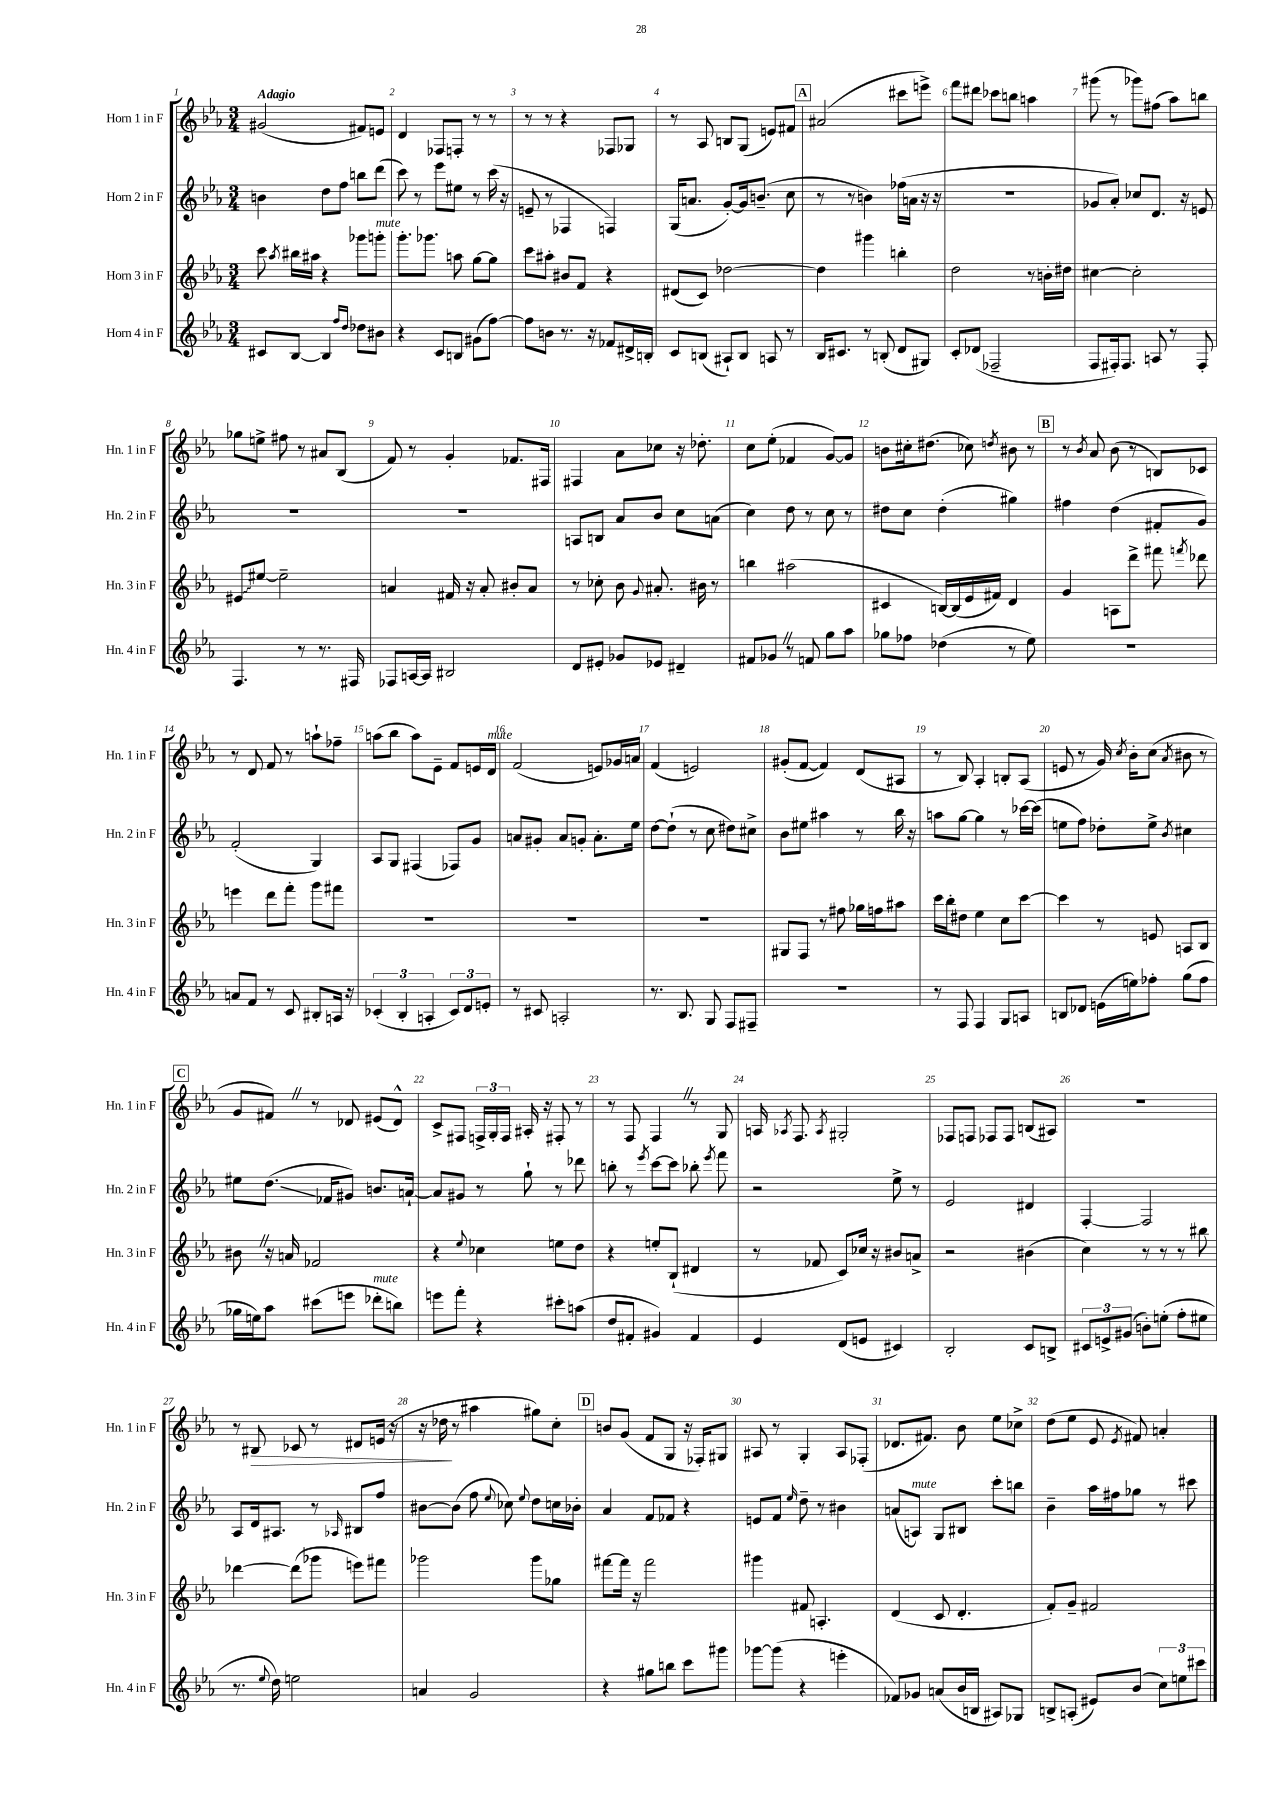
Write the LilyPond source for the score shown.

<<
\new StaffGroup <<
\new Staff = "s0" \with { instrumentName = "Horn 1 in F" shortInstrumentName = "Hn. 1 in F" } {
    \clef treble \key ees \major \numericTimeSignature \time 3/4 \tempo "Adagio"
    \autoBeamOff gis'2( fis'8[) e'8] |
    d'4 fes8[ f8]-. r8 r8 |
    r8 r8 r4 fes8[ ges8] |
    r8 aes8 b8[ g8]( e'8[) fis'8] |
    \mark \markup { \box "A" } ais'2( cis'''8[ e'''8]->) |
    f'''8[ dis'''8] ces'''8[ b''8] a''4 |
    gis'''8( r8 ges'''8[) fis''8]( aes''8[) b''8] |
    ges''8[ e''8]-> fis''8 r8 ais'8[ bes8]( |
    f'8) r8 g'4-. fes'8.[ fis16] |
    fis4 aes'8[ ces''8] r16 des''8.-. |
    c''8[ ees''8]-.( fes'4 g'8[~) g'8] |
    b'8[ cis''16-. dis''8.]( ces''8) \acciaccatura { d''8 } bis'8 r8 |
    \mark \markup { \box "B" } r8 \acciaccatura { bes'8 } aes'8 bes'8( r8 b8[) ces'8] |
    r8 d'8 f'8 r8 a''8[-! fes''8]-- |
    a''8[( bes''8] a''8[) ees'8]-- f'8[ e'16 d'16]^\markup { \italic "mute" } |
    f'2( e'8[) ges'16 a'16] |
    f'4( e'2) |
    gis'8[-.( f'8]~ f'4) d'8[( ais8] |
    r8 bes8) aes4-. b8[-. aes8]( |
    e'8 r8 g'16) \acciaccatura { c''8 } bes'16[-. c''8]( \acciaccatura { aes'8 } bis'8 r8 |
    \mark \markup { \box "C" } g'8[ fis'8]) \once \override BreathingSign.text = \markup { \musicglyph "scripts.caesura.straight" } \breathe r8 des'8 eis'8[( des'8]-^) |
    c'8[-> fis8] \tuplet 3/2 { f16[-> g16-. f16] } ais16-. r16 fis8-. r8 |
    r8 f8 f4 \once \override BreathingSign.text = \markup { \musicglyph "scripts.caesura.straight" } \breathe r8 g8 |
    a16 \acciaccatura { aes8 } f8. \acciaccatura { aes8 } gis2-. |
    fes8[ f8] fes8[ \once \override Glissando.style = #'zigzag fes8]\glissando b8[( ais8]) |
    R2. |
    r8 bis8\> ces'8 r8 dis'8[ e'16]( r16 |
    r16 des''16\! r8 ais''4 gis''8[) c''8]-. |
    \mark \markup { \box "D" } b'8[ g'8]( f'8[ g8] r16 fes16[-.) gis8] |
    ais8 r8 g4-. ais8[ fes8]-.( |
    des'8.[ fis'8.]) bes'8 ees''8[ ces''8]-> |
    d''8[( ees''8] ees'8 \acciaccatura { ees'8 } fis'8) a'4-. \bar "|." |
}
\new Staff = "s1" \with { instrumentName = "Horn 2 in F" shortInstrumentName = "Hn. 2 in F" } {
    \clef treble \key ees \major \numericTimeSignature \time 3/4
    \autoBeamOff b'4 d''8[ f''8] b''8[ d'''8]( |
    c'''8) r8 ees'''8[ eis''8] r8 c'''16( r16 |
    e'8-- r8 fes4 f4) |
    g16[( a'8.] g'8[~-.) g'16 b'8.]--( c''8 |
    \mark \markup { \box "A" } r8 r8 b'4) fes''16[( a'16] r16 r16 |
    R2. |
    ges'8[ aes'8]-.) ces''8[ d'8.] r16 e'8 |
    R2. |
    R2. |
    a8[ b8] aes'8[ bes'8] c''8[ a'8]( |
    c''4) d''8 r8 c''8 r8 |
    dis''8[ c''8] dis''4-.( gis''4) |
    \mark \markup { \box "B" } fis''4 d''4( fis'8[-. g'8]) |
    f'2-.( g4) |
    aes8[ g8] fis4( fes8[) g'8] |
    a'8[ gis'8]-. a'8[ g'8]-. a'8.[-. ees''16] |
    d''8[~ d''8]-!( r8 c''8 dis''8[) cis''8]-> |
    bes'8[ eis''8] ais''4 r8 bes''16 r16 |
    a''8[ g''8]~ g''4 r8 ces'''16[~ ces'''16]( |
    e''8[ f''8]) des''8[-. e''8]-> \acciaccatura { bes'8 } cis''4 |
    \mark \markup { \box "C" } eis''8[ d''8.]\glissando( fes'16[ gis'8]) b'8.[ a'16]~-! |
    a'8[ gis'8] r8 g''8-! r8 des'''8 |
    b''8-. r8 \acciaccatura { ees'''8 } c'''8[~ c'''8] bes''8-. \acciaccatura { ees'''8 } f'''8 |
    r2 ees''8-> r8 |
    ees'2 dis'4 |
    f4~-. f2 |
    aes8[ d'16 ais8.] r8 \grace { aes16 } bis8[ f''8] |
    bis'8[~ bis'8]( f''8 \appoggiatura { ees''8 } ces''8) \appoggiatura { ees''8 } d''8[ c''16 bes'16]-. |
    \mark \markup { \box "D" } aes'4 f'8[ fes'8] r4 |
    e'8[ f'8] \grace { ees''16 } d''8-- r8 bis'4 |
    a'8[( a8]^\markup { \italic "mute" }) g8[ bis8] c'''8[-. b''8] |
    bes'4-- aes''16[ fis''16 ges''8] r8 cis'''8 \bar "|." |
}
\new Staff = "s2" \with { instrumentName = "Horn 3 in F" shortInstrumentName = "Hn. 3 in F" } {
    \clef treble \key ees \major \numericTimeSignature \time 3/4
    \autoBeamOff c'''8 \acciaccatura { aes''8 } bis''16[ ais''16] r4 ges'''8[ g'''8]-.^\markup { \italic "mute" } |
    g'''8.[-. ges'''8.] a''8 g''8[~ g''8] |
    c'''8[ ais''8]-. bis'8[ f'8] r4 |
    dis'8[( c'8]) des''2~ |
    \mark \markup { \box "A" } des''4 gis'''4 b''4-. |
    d''2 r8 b'16[-. dis''16] |
    cis''4~ cis''2-. |
    \once \override Glissando.style = #'zigzag eis'8[\glissando eis''8]~ eis''2-- |
    a'4 fis'16 r16 a'8-. bis'8[-. a'8] |
    r8 ces''8-. bes'8 \appoggiatura { g'8 } ais'8.-. bis'16 r8 |
    b''4 ais''2( |
    cis'4 b16[~) b16( ees'16 fis'16]) d'4 |
    \mark \markup { \box "B" } g'4 a8[ d'''8]-> fis'''8 \acciaccatura { f'''8 } des'''8 |
    e'''4 d'''8[ f'''8]-. g'''8[ fis'''8] |
    R2. |
    R2. |
    R2. |
    gis8[ f8] r8 fis''8 ges''16[ f''16 ais''8] |
    c'''16[ bes''16-. dis''8] ees''4 c''8[ c'''8]~ |
    c'''4 r8 e'8 a8[ bes8] |
    \mark \markup { \box "C" } bis'8 \once \override BreathingSign.text = \markup { \musicglyph "scripts.caesura.straight" } \breathe r16 a'16 fes'2 |
    r4 \appoggiatura { ees''8 } ces''4 e''8[ d''8] |
    r4 e''8[-. bes8]-!( dis'4 |
    r8 fes'8 c'8[) ces''16] r16 bis'8[ a'8]-> |
    r2 bis'4( |
    c''4) r8 r8 r8 bis''8 |
    des'''4~ des'''8[( ges'''8] e'''8[) fis'''8] |
    ges'''2 ges'''8[ ges''8] |
    \mark \markup { \box "D" } fis'''8[~ fis'''16] r16 fis'''2 |
    gis'''4 fis'8 a4.-. |
    d'4( c'8 d'4.-. |
    f'8[-.) g'8]-- fis'2 \bar "|." |
}
\new Staff = "s3" \with { instrumentName = "Horn 4 in F" shortInstrumentName = "Hn. 4 in F" } {
    \clef treble \key ees \major \numericTimeSignature \time 3/4
    \autoBeamOff cis'8[ bes8]~ bes4 \grace { f''16[ d''16] } des''8[ bis'8] |
    r4 c'8[ b8] gis'8[( f''8]~) |
    f''8[ b'8] r8. r16 fes'8[ dis'16-> b16]-. |
    c'8[ b8]( ais8[-!) b8] a8 r8 |
    \mark \markup { \box "A" } bes16[ cis'8.] r8 b8-.( d'8[ gis8]) |
    c'8[-. des'8]( fes2-- |
    f8[ fis16-.) fis8.] a8 r8 fis8-. |
    f4. r8 r8. fis16 |
    fes8[ a16~ a16] bis2 |
    d'8[ eis'8]-. ges'8[ ees'8] dis'4-- |
    fis'8[ ges'8] \once \override BreathingSign.text = \markup { \musicglyph "scripts.caesura.straight" } \breathe r8 f'8 g''8[ aes''8] |
    ges''8[ fes''8] des''4( r8 ees''8) |
    \mark \markup { \box "B" } R2. |
    a'8[ f'8] r8 c'8 bis8[-. a16] r16 |
    \tuplet 3/2 { ces'4-.( bes4-. a4-. } \tuplet 3/2 { ces'8[) d'8 e'8]-. } |
    r8 cis'8 a2-. |
    r8. bes8. g8 f8[ fis8]-- |
    R2. |
    r8 f8 f4 g8[ a8] |
    b8[ des'8] e'16[( e''16) fes''8]-. g''8[( fes''8] |
    \mark \markup { \box "C" } ges''16[ e''16) aes''8] cis'''8[( e'''8] des'''8[-.^\markup { \italic "mute" } b''8]) |
    e'''8[ f'''8]-. r4 cis'''8[-. a''8]( |
    d''8[ fis'8]-. gis'4) fis'4 |
    ees'4 d'8[( e'8] cis'4) |
    bes2-. c'8[ b8]-> |
    \tuplet 3/2 { cis'8[ e'8-> gis'8]( } b'8[-.) e''8]-.( f''8[-. eis''8] |
    r8. \appoggiatura { ees''8 } d''16) e''2 |
    a'4 g'2 |
    \mark \markup { \box "D" } r4 gis''8[ b''8] c'''8[ gis'''8] |
    ges'''8[~ ges'''8]( r4 e'''4-. |
    fes'8[) ges'8] a'8[( bes'16 b16] ais8[) ges8] |
    b8[-> a8]-.( eis'8[) bes'8]( \tuplet 3/2 { c''8[) e''8 cis'''8] } \bar "|." |
}
>>
>>
\layout { \context { \Score \override BarNumber.break-visibility = ##(#f #t #t) barNumberVisibility = #all-bar-numbers-visible } }
